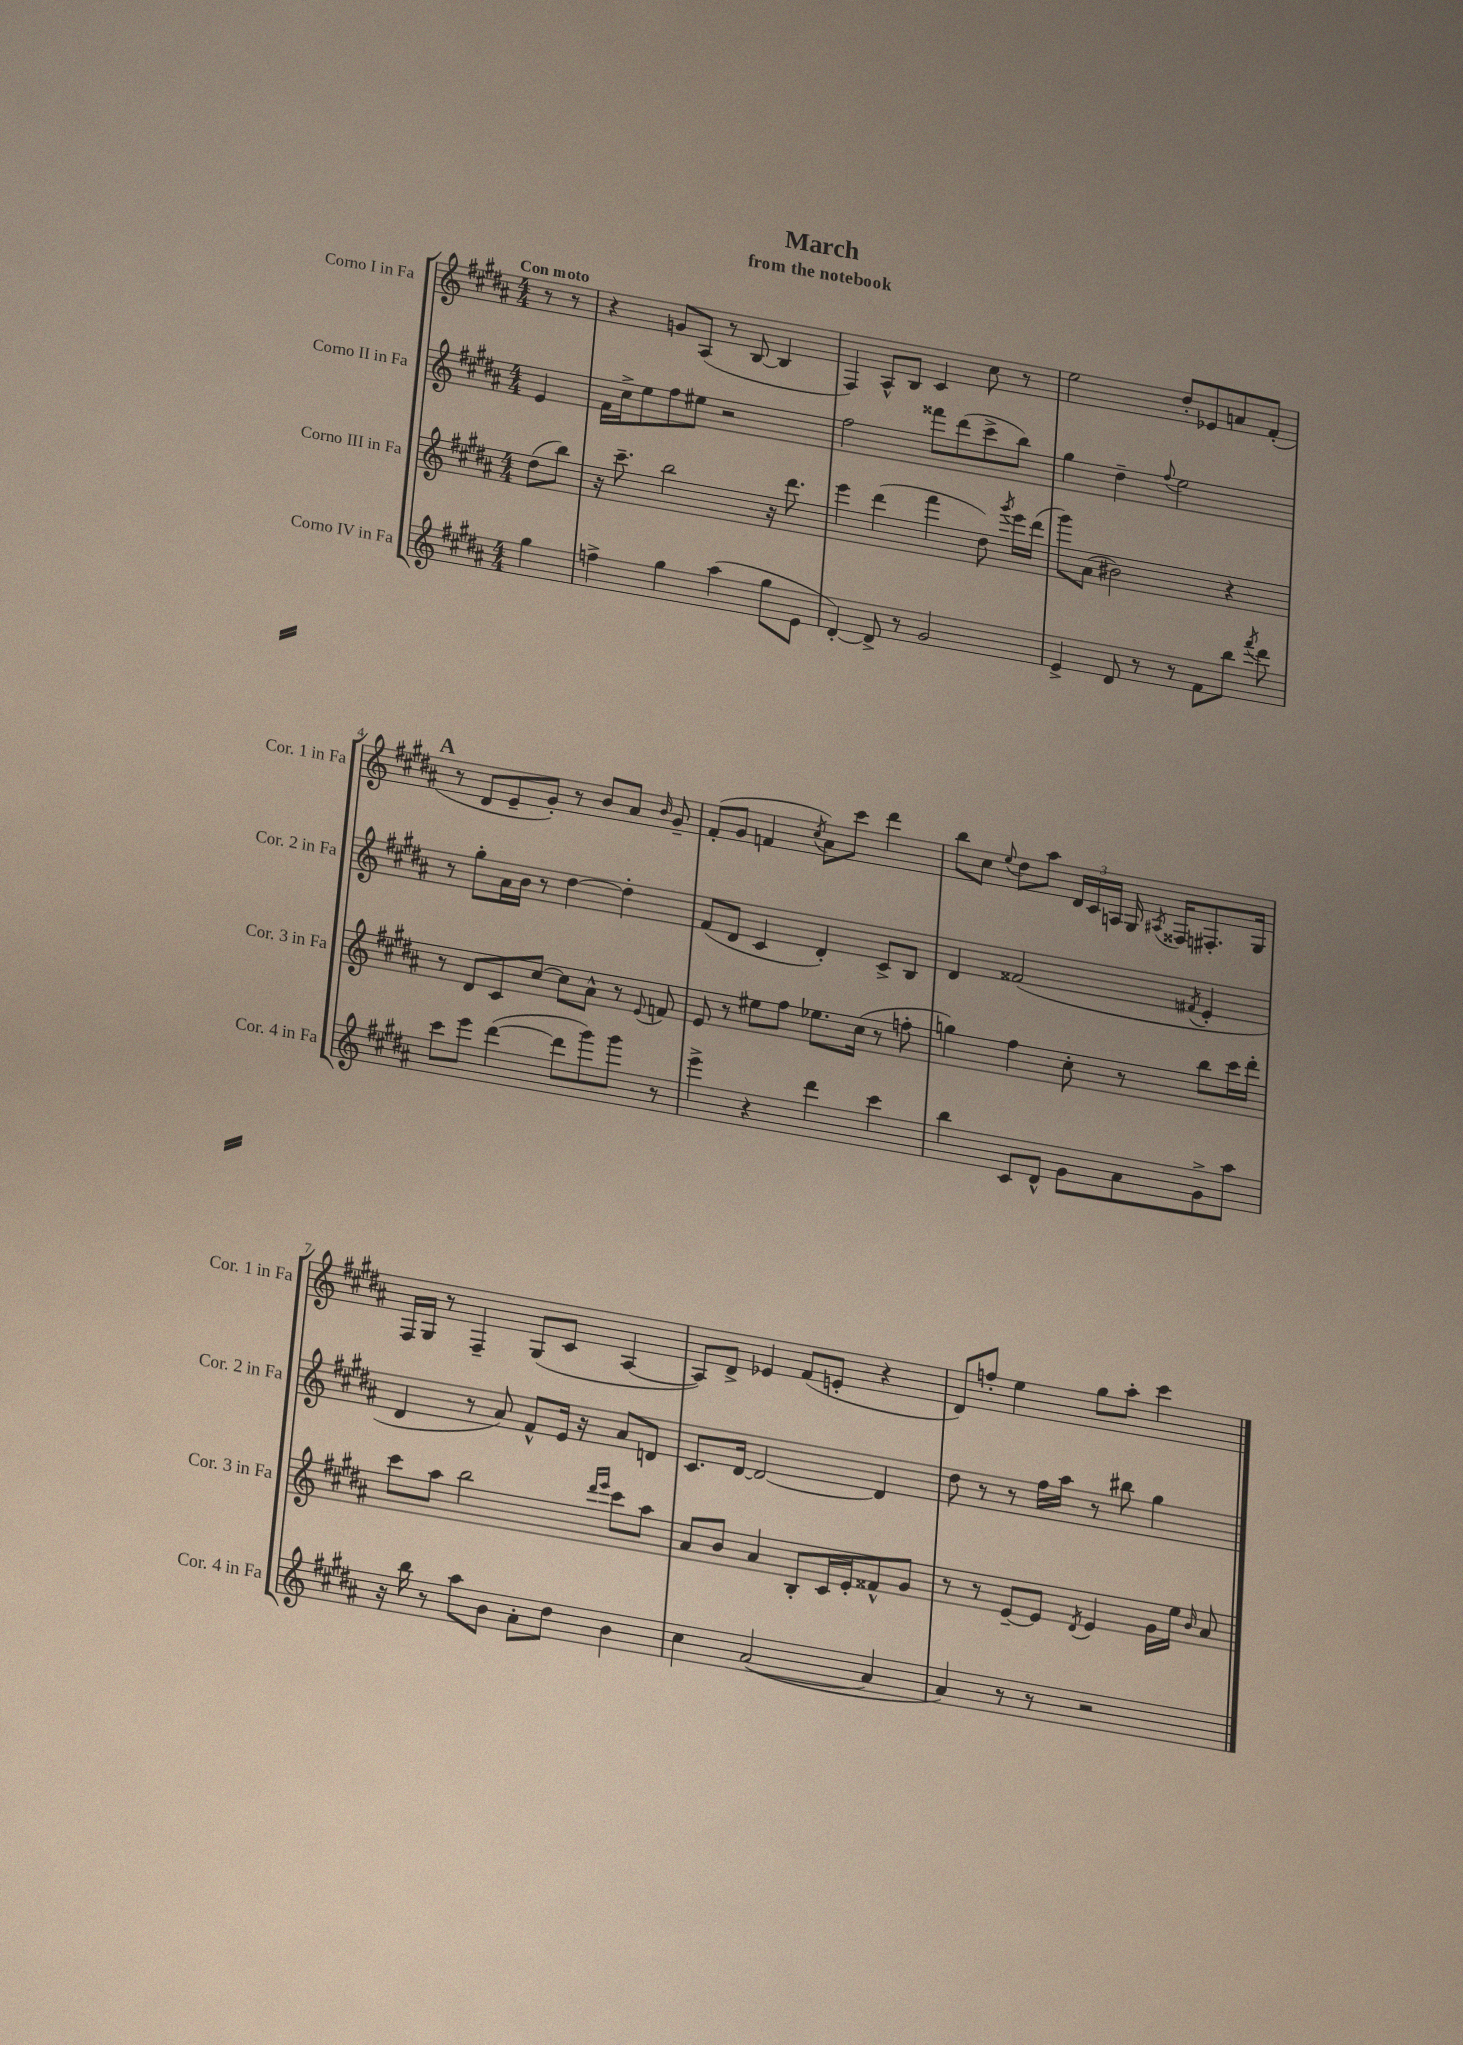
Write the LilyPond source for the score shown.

\header { title = "March" subtitle = "from the notebook" }
<<
\new StaffGroup <<
\new Staff = "s0" \with { instrumentName = "Corno I in Fa" shortInstrumentName = "Cor. 1 in Fa" } {
    \clef treble \key b \major \numericTimeSignature \time 4/4 \partial 4 \tempo "Con moto"
    \autoBeamOff r8 r8 |
    r4 g'8[ ais8]( r8 b8~ b4 |
    fis4) ais8[-^ b8] cis'4 cis''8 r8 |
    e''2 dis''8[-. ees'8 a'8 fis'8]-.( |
    \mark \markup { \bold "A" } r8 dis'8[ e'8-- gis'8]-.) r8 b'8[ ais'8] \grace { b'16 } gis'8-- |
    fis'8[-.( gis'8] f'4 \acciaccatura { cis''8 } ais'8[) cis'''8] dis'''4 |
    b''8[ cis''8] \appoggiatura { e''8 } dis''8[ ais''8] \tuplet 3/2 { dis'16[ cis'16 a16] } gis16 \acciaccatura { ais8 } fisis16[ fis8.-. gis16] |
    fis16[ gis16] r8 fis4-- gis8[( cis'8] ais4~ |
    ais8[) dis'8]-> ees'4 fis'8[( e'8]-. r4 |
    dis'8[) f''8]-. e''4 gis''8[ ais''8]-. cis'''4 \bar "|." |
}
\new Staff = "s1" \with { instrumentName = "Corno II in Fa" shortInstrumentName = "Cor. 2 in Fa" } {
    \clef treble \key b \major \numericTimeSignature \time 4/4 \partial 4
    \autoBeamOff e'4 |
    fis'16[ cis''16-> e''8 fis''8 eis''8] r2 |
    fis''2 fisis'''8[ dis'''8( cis'''8-> b''8]) |
    gis''4 dis''4-- \appoggiatura { fis''8 } e''2 |
    \mark \markup { \bold "A" } r8 gis''8[-. ais'16 b'16] r8 dis''4~ dis''4-. |
    fis'8[( dis'8] cis'4 dis'4-.) cis'8[-> b8] |
    dis'4 fisis'2( \acciaccatura { fis'8 } e'4-. |
    dis'4 r8 ais'8) fis'8[-^ e'16] r16 ais'8[ d'8] |
    cis'8.[ dis'16]~ dis'2~ dis'4 |
    dis''8 r8 r8 fis''16[ ais''16] r8 bis''8 gis''4 \bar "|." |
}
\new Staff = "s2" \with { instrumentName = "Corno III in Fa" shortInstrumentName = "Cor. 3 in Fa" } {
    \clef treble \key b \major \numericTimeSignature \time 4/4 \partial 4
    \autoBeamOff dis''8[( b''8]) |
    r16 cis'''8.-- b''2 r16 dis'''8. |
    e'''4 dis'''4( fis'''4 dis''8) \acciaccatura { gis'''8 } e'''16[ dis'''16]( |
    gis'''8[) ais'8]( bis'2) r4 |
    \mark \markup { \bold "A" } r8 dis'8[ cis'8 cis''8]~ cis''8[ ais'8]-^ r8 \appoggiatura { e'8 } f'8 |
    e'8 r8 eis''8[ fis''8] ees''8.[ cis''16]( r8 f''8-. |
    g''4) fis''4 cis''8-. r8 b''8[ cis'''16 dis'''16]-. |
    cis'''8[ ais''8] b''2 \grace { dis'''16[ e'''16] } cis'''8[ ais''8] |
    ais'8[ b'8] ais'4 b8[-. cis'16 e'16-. fisis'8-^ gis'8] |
    r8 r8 e'8[~-- e'8] \acciaccatura { dis'8 } e'4 gis'16[ e''16] \grace { b'16 } ais'8 \bar "|." |
}
\new Staff = "s3" \with { instrumentName = "Corno IV in Fa" shortInstrumentName = "Cor. 4 in Fa" } {
    \clef treble \key b \major \numericTimeSignature \time 4/4 \partial 4
    \autoBeamOff gis''4 |
    f''4-> gis''4 ais''4( gis''8[ e'8] |
    dis'4~-.) dis'8-> r8 gis'2 |
    e'4-> dis'8 r8 r8 fis'8[ b''8] \acciaccatura { fis'''8 } dis'''8 |
    \mark \markup { \bold "A" } cis'''8[ e'''8] dis'''4~( dis'''8[ gis'''8) gis'''8] r8 |
    e'''4-> r4 dis'''4 cis'''4 |
    b''4 cis'8[ dis'8]-^ gis'8[ ais'8 gis'8-> ais''8] |
    r16 b''16 r8 ais''8[ b'8] ais'8[-. dis''8] b'4 |
    cis''4 ais'2~( ais'4 |
    ais'4) r8 r8 r2 \bar "|." |
}
>>
>>
